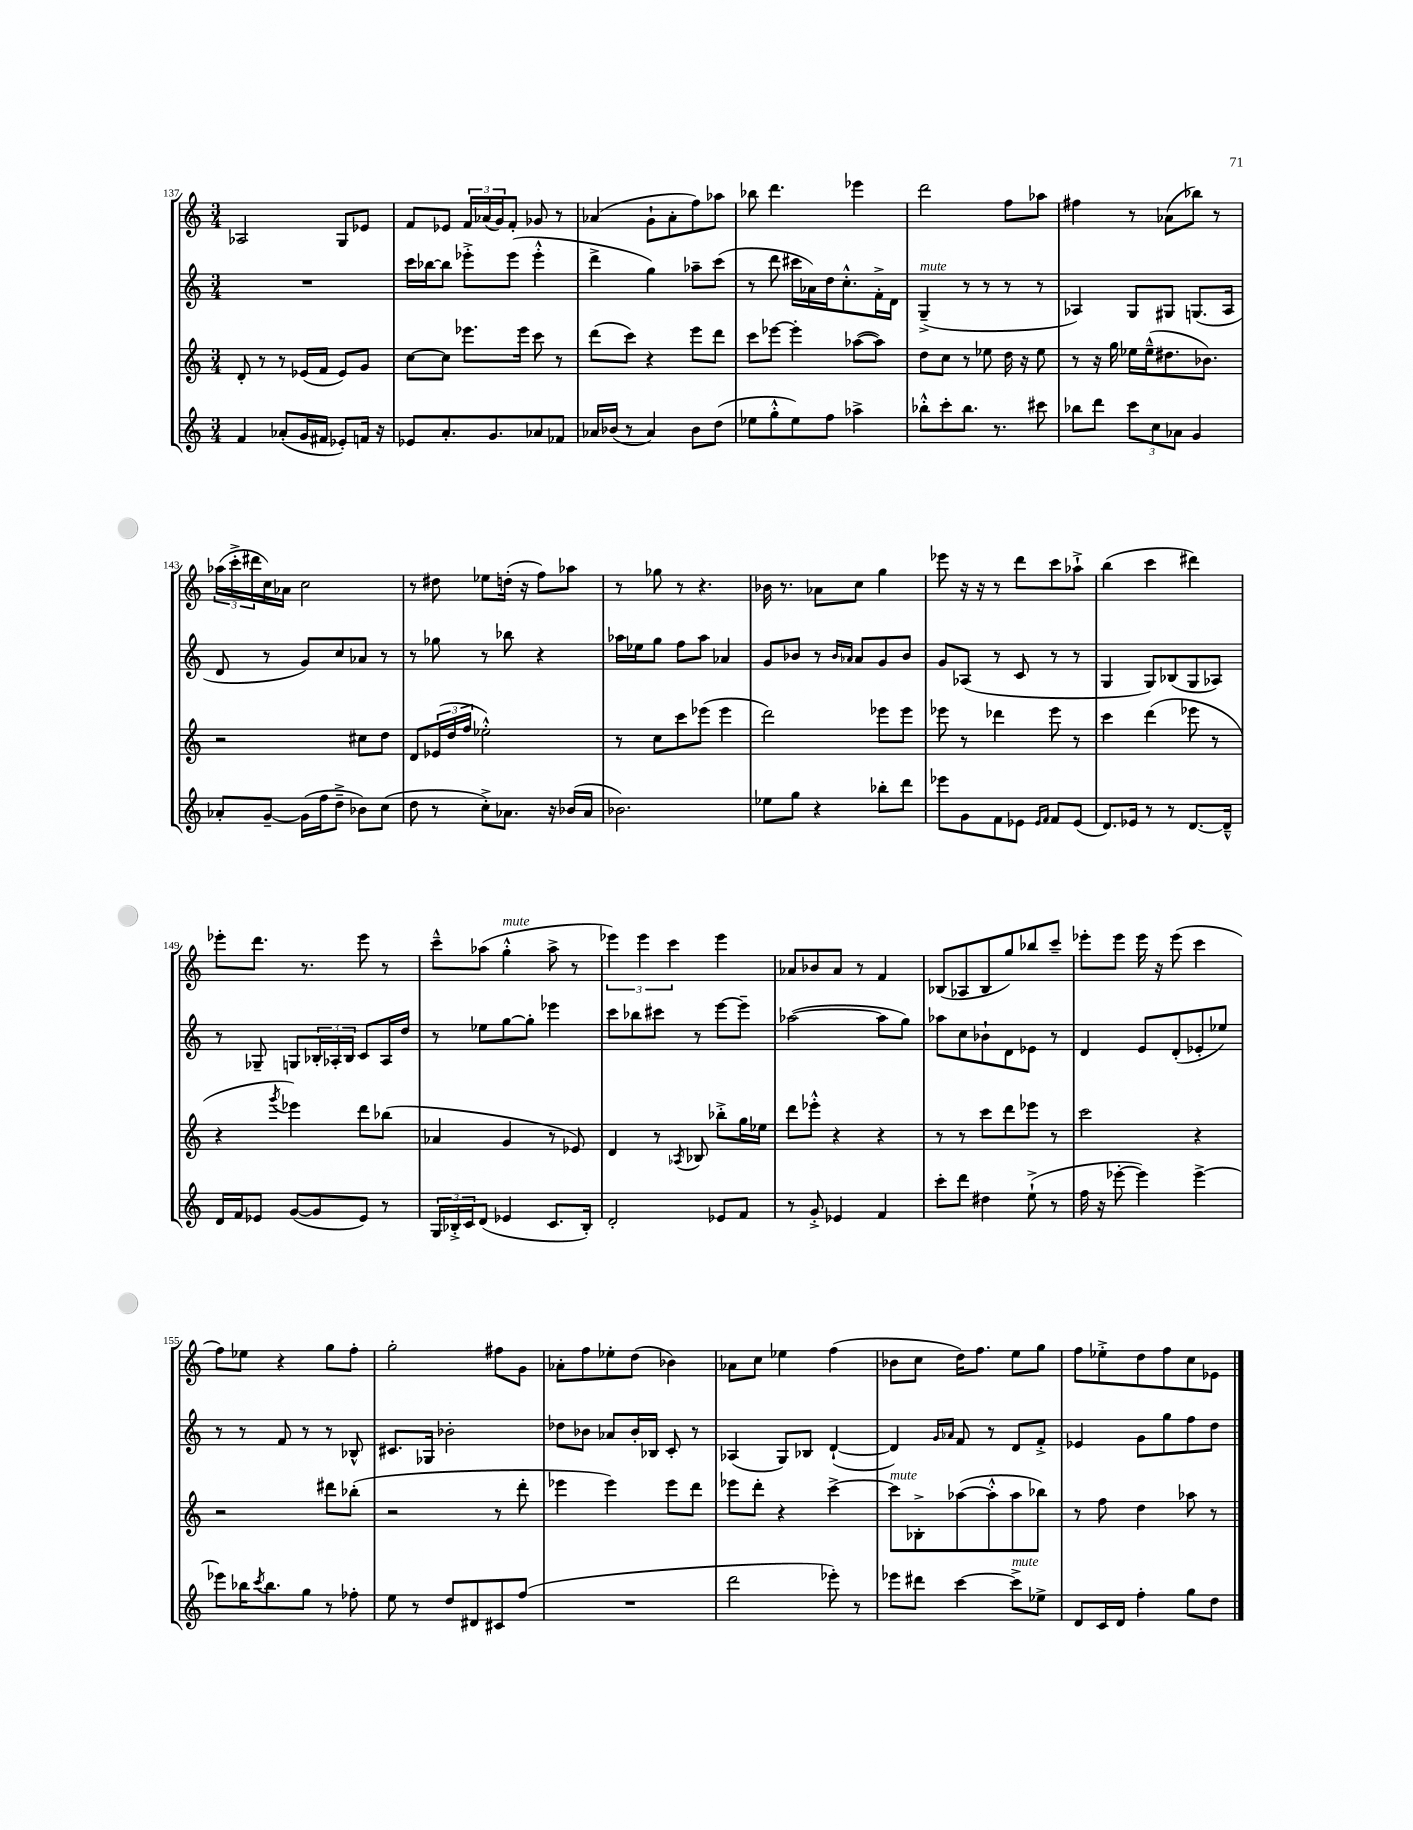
<<
\new StaffGroup <<
\new Staff = "s0" {
    \clef treble \key c \major \numericTimeSignature \time 3/4
    aes2 g8 ees'8 |
    f'8 ees'8 \tuplet 3/2 { f'16 aes'16( g'16) } f'8-. ges'8 r8 |
    aes'4( g'8-! aes'8-. f''8) aes''8 |
    bes''8 d'''4. ees'''4 |
    d'''2 f''8 aes''8 |
    fis''4 r8 aes'8( bes''8) r8 |
    \tuplet 3/2 { aes''16( c'''16-.-> dis'''16 } c''16) aes'16 c''2 |
    r8 dis''8 ees''8 d''16-.( r16 f''8) aes''8 |
    r8 ges''8 r8 r4. |
    bes'16 r8. aes'8 c''8 g''4 |
    ees'''8 r16 r16 r8 d'''8 c'''8 aes''8-!-> |
    b''4( c'''4 dis'''4) |
    ees'''8-. d'''8. r8. ees'''8 r8 |
    c'''8---^ aes''8( g''4-.-^^\markup { \italic "mute" } aes''8-> r8 |
    \tuplet 3/2 { ees'''4) ees'''4 c'''4 } ees'''4 |
    aes'8 bes'8 aes'8 r8 f'4 |
    bes8( aes8 bes8 g''8) bes''8 c'''8-- |
    ees'''8-. ees'''8 ees'''16 r16 ees'''8( c'''4 |
    f''8) ees''8 r4 g''8 f''8-. |
    g''2-. fis''8 g'8 |
    aes'8-. f''8 ees''8-. d''8( bes'4) |
    aes'8 c''8 ees''4 f''4( |
    bes'8 c''8 d''16) f''8. e''8 g''8 |
    f''8 ees''8-.-> d''8 f''8 c''8 ees'8 \bar "|." |
}
\new Staff = "s1" {
    \clef treble \key c \major \numericTimeSignature \time 3/4
    R2. |
    c'''16 bes''16~ bes''8 ees'''8-.-> ees'''8( ees'''4-.-^ |
    d'''4-> g''4) aes''8-- c'''8( |
    r8 d'''8 cis'''16 aes'16) d''16 c''8.-.-^ f'16-.-> d'16 |
    g4--->^\markup { \italic "mute" }( r8 r8 r8 r8 |
    aes4) g8 gis8 g8.( aes16 |
    d'8 r8 g'8) c''8 aes'8 r8 |
    r8 ges''8 r8 bes''8 r4 |
    aes''16 ees''16 g''8 f''8 aes''8 aes'4 |
    g'8 bes'8 r8 \grace { bes'16 aes'16 } aes'8 g'8 bes'8 |
    g'8 aes8( r8 c'8 r8 r8 |
    g4 g8) bes8( g8 aes8) |
    r8 ges8-- g8 \tuplet 3/2 { bes16-. aes16-. bes16 } c'8 aes16 d''16 |
    r8 ees''8 g''8~ g''8-. ees'''4 |
    c'''8 bes''8 cis'''8 r8 e'''8~ e'''8-- |
    aes''2~( aes''8 g''8) |
    aes''8 c''8 bes'8-! d'8 ees'8 r8 |
    d'4 e'8 d'8-.( ees'8-. ees''8) |
    r8 r8 f'8 r8 r8 bes8-^ |
    cis'8. ges16 bes'2-. |
    des''8 bes'8 aes'8 bes'16-. bes16 c'8-. r8 |
    aes4( g8) bes8 d'4~-!( |
    d'4) \grace { g'16 aes'16 } f'8 r8 d'8 f'8-.-> |
    ees'4 g'8 g''8 f''8 d''8 \bar "|." |
}
\new Staff = "s2" {
    \clef treble \key c \major \numericTimeSignature \time 3/4
    d'8-. r8 r8 ees'16( f'16 ees'8) g'8 |
    c''8~ c''8 ees'''8. ees'''16 c'''8 r8 |
    d'''8( c'''8) r4 e'''8 d'''8 |
    c'''8 ees'''8~ ees'''4-. aes''8~( aes''8) |
    d''8 c''8 r8 ees''8 d''16 r16 ees''8 |
    r8 r16 g''16 ees''16 ees''16---^( dis''8. bes'8.) |
    r2 cis''8 d''8 |
    d'8 \tuplet 3/2 { ees'16( d''16 f''16 } ees''2-.-^) |
    r8 c''8 c'''8 ees'''8( ees'''4 |
    d'''2) ees'''8 ees'''8 |
    ees'''8 r8 des'''4 ees'''8 r8 |
    c'''4 d'''4( ees'''8 r8 |
    r4 \acciaccatura { g'''8 } ees'''4) d'''8 bes''8( |
    aes'4 g'4 r8 ees'8) |
    d'4 r8 \acciaccatura { aes8 } bes8 bes''8-.-> g''16 ees''16 |
    d'''8 ees'''8-.-^ r4 r4 |
    r8 r8 c'''8 d'''8 ees'''8 r8 |
    c'''2 r4 |
    r2 dis'''8 bes''8-.( |
    r2 r8 d'''8-. |
    ees'''4 ees'''4) ees'''8 d'''8 |
    ees'''8 d'''8-. r4 c'''4~-> |
    c'''8^\markup { \italic "mute" } bes8-.-> aes''8~( aes''8-.-^ aes''8 bes''8) |
    r8 f''8 d''4 aes''8 r8 \bar "|." |
}
\new Staff = "s3" {
    \clef treble \key c \major \numericTimeSignature \time 3/4
    f'4 aes'8-.( g'16 fis'16 ees'8-.) f'16 r16 |
    ees'8 a'8.-. g'8. aes'8 fes'8 |
    aes'16 bes'16( r8 aes'4) bes'8 d''8( |
    ees''8 g''8-.-^ ees''8) f''8 aes''4-> |
    bes''8-.-^ c'''8-. bes''8. r8. cis'''8 |
    bes''8 d'''8 \tuplet 3/2 { c'''8 c''8 aes'8 } g'4 |
    aes'8-. g'8~-- g'16( f''16 d''8---> bes'8) c''8( |
    d''8 r8 c''8-.->) aes'8. r16 bes'16( aes'16 |
    bes'2.) |
    ees''8 g''8 r4 bes''8-. d'''8 |
    ees'''8 g'8 f'8 ees'8 \grace { ees'16 f'16 } f'8 ees'8( |
    d'8.) ees'16 r8 r8 d'8.~ d'16---^ |
    d'16 f'16 ees'8 g'8~( g'8 ees'8) r8 |
    \tuplet 3/2 { g16 bes16-.-> c'16 } d'8( ees'4 c'8. bes16-.) |
    d'2-. ees'8 f'8 |
    r8 g'8-.-> ees'4 f'4 |
    c'''8-. d'''8 dis''4 e''8-!->( r8 |
    f''16 r16 ees'''8~-. ees'''4) ees'''4~-> |
    ees'''8 bes''16 \acciaccatura { c'''8 } bes''8. g''8 r8 fes''8-. |
    e''8 r8 d''8 dis'8 cis'8 f''8( |
    R2. |
    d'''2 ees'''8-.) r8 |
    ees'''8 dis'''8 c'''4~ c'''8->^\markup { \italic "mute" } ees''8-> |
    d'8 c'16 d'16 f''4-. g''8 d''8 \bar "|." |
}
>>
>>
\layout { \context { \Score currentBarNumber = #137 } }
